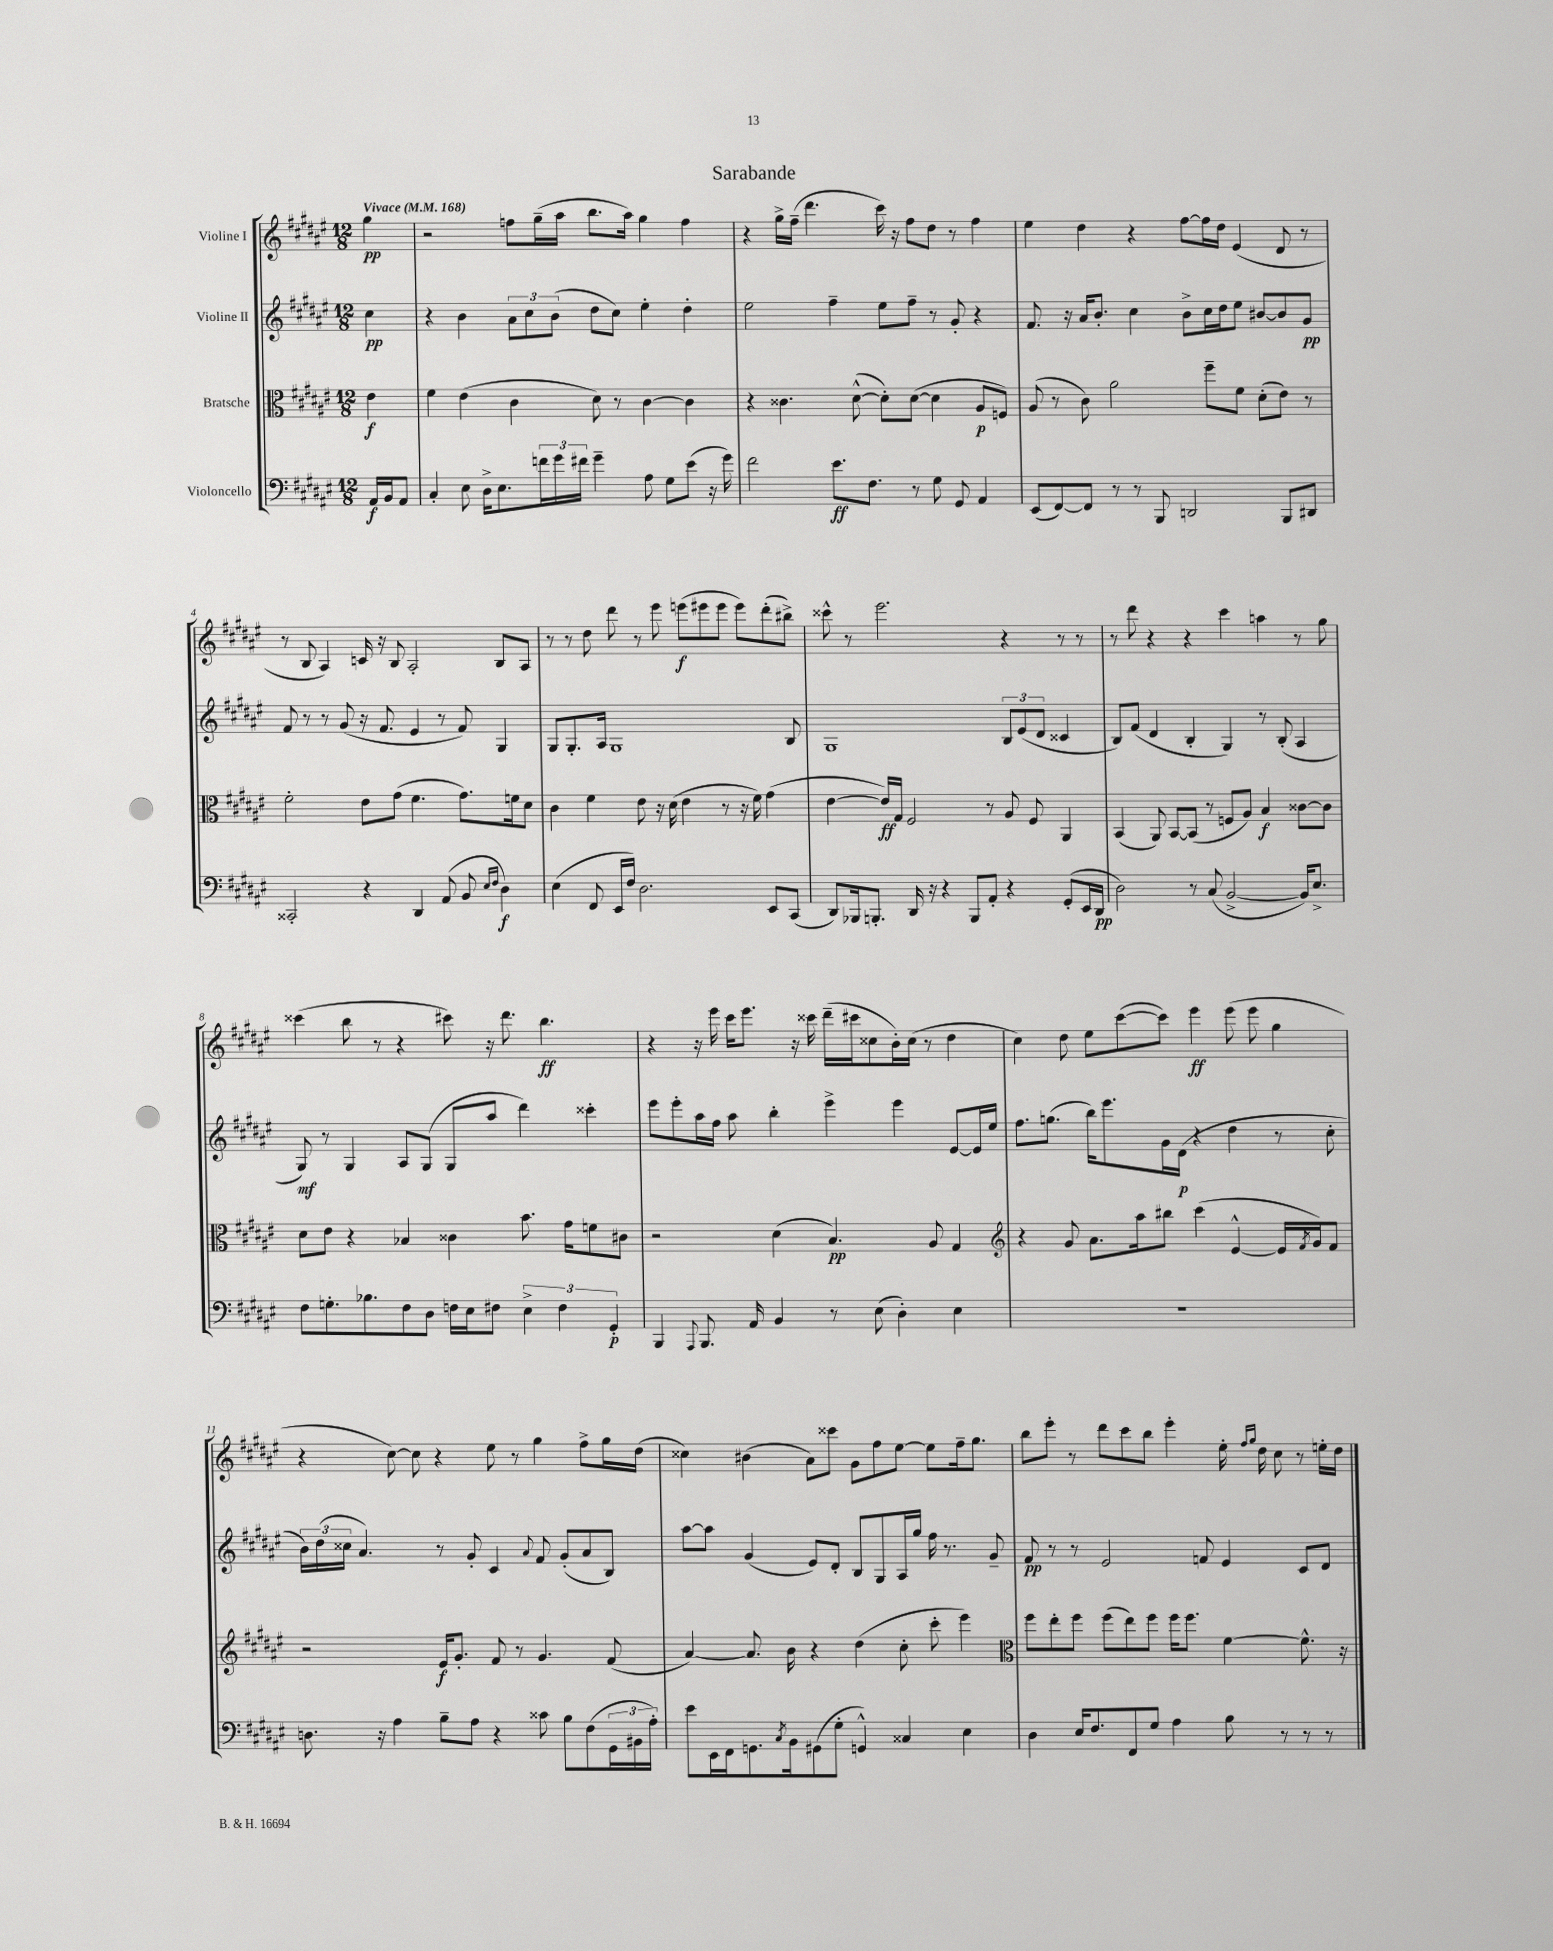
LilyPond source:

\header { title = "Sarabande" }
<<
\new StaffGroup <<
\new Staff = "s0" \with { instrumentName = "Violine I" } {
    \clef treble \key fis \major \numericTimeSignature \time 12/8 \partial 4 \tempo "Vivace" 4 = 168
    gis''4\pp |
    r2 f''8 gis''16--( ais''16 b''8. ais''16) gis''4 f''4 |
    r4 gis''16-> fis''16--( dis'''4. cis'''16) r16 fis''8 dis''8 r8 fis''4 |
    eis''4 dis''4 r4 fis''8~ fis''16 dis''16 eis'4( dis'8 r8 |
    r8 b8 ais4) c'16 r16 b8 ais2-. b8 ais8 |
    r8 r8 dis''8 dis'''8 r8 eis'''8 e'''8\f( eis'''8 eis'''8 eis'''8) dis'''8-.( bis''8->) |
    cisis'''8-^ r8 eis'''2. r4 r8 r8 |
    r8 dis'''8 r4 r4 cis'''4 a''4 r8 gis''8 |
    cisis'''4( b''8 r8 r4 cis'''8) r16 dis'''8. b''4.\ff |
    r4 r16 eis'''16 cis'''16 eis'''8. r16 cisis'''16 dis'''16--( cis'''16 cisis''8 b'16-.) cisis''16( r8 dis''4 |
    cis''4) dis''8 eis''8 cis'''8~( cis'''8) eis'''4\ff eis'''8( eis'''8 gis''4 |
    r4 cis''8~) cis''8 r4 eis''8 r8 gis''4 fis''8-> gis''16 dis''16( |
    cisis''4) bis'4( ais'8) cisis'''8 gis'8 fis''8 eis''8~ eis''8 fis''16-- gis''8. |
    b''8 eis'''8-. r8 dis'''8 cis'''8 b''8 eis'''4-. eis''16-. \grace { fis''16 gis''16 } dis''16 cis''8 r8 e''16-. dis''16 \bar "|." |
}
\new Staff = "s1" \with { instrumentName = "Violine II" } {
    \clef treble \key fis \major \numericTimeSignature \time 12/8 \partial 4
    cis''4\pp |
    r4 b'4 \tuplet 3/2 { ais'8 cis''8 b'8( } dis''8 cis''8) eis''4-. dis''4-. |
    eis''2 fis''4-- eis''8 fis''8-- r8 gis'8-. r4 |
    fis'8. r16 ais'16 b'8.-. cis''4 b'8-> cis''16 dis''16 eis''8 bis'8~ bis'8 gis'8\pp |
    fis'8 r8 r8 gis'8( r16 fis'8. eis'4 r8 fis'8) gis4 |
    gis8 gis8.-. ais16 gis1 b8 |
    gis1 \tuplet 3/2 { b8 eis'8( dis'8 } cisis'4 |
    b8) fis'8( dis'4 b4-. gis4) r8 b8-.( ais4 |
    gis8\mf) r8 gis4 ais8 gis8( gis8 ais''8 dis'''4) cisis'''4-. |
    eis'''8 eis'''8-. ais''16 fis''16 ais''8 b''4-. eis'''4-> eis'''4 eis'8~ eis'16 eis''16 |
    fis''8. g''8.( b''16) eis'''8. gis'16 dis'16\p( r4 dis''4 r8 cis''8-. |
    \tuplet 3/2 { b'16) dis''16( cisis''16 } ais'4.) r8 gis'8-. cis'4 \appoggiatura { ais'8 } fis'8 gis'8-.( ais'8 b8) |
    ais''8~ ais''8 gis'4( eis'8) dis'8-. b8 gis8 ais16 gis''16 fis''16 r8. gis'8-- |
    fis'8\pp r8 r8 eis'2 f'8 eis'4 cis'8 dis'8 \bar "|." |
}
\new Staff = "s2" \with { instrumentName = "Bratsche" } {
    \clef alto \key fis \major \numericTimeSignature \time 12/8 \partial 4
    eis'4\f |
    fis'4 eis'4( cis'4 dis'8) r8 cis'4~ cis'4 |
    r4 cisis'4. dis'8~-^( dis'8-.) dis'8~( dis'4 ais8\p f8) |
    ais8( r8 cis'8) ais'2 fis''8-- fis'8 dis'8-.( eis'8) r8 |
    fis'2-. eis'8 gis'8( fis'4. gis'8.) f'16 dis'8 |
    cis'4 fis'4 eis'8 r16 dis'16( eis'4 r8 r16 fis'16) gis'4( |
    eis'4~ eis'16\ff) gis16 fis2 r8 ais8 fis8 ais,4 |
    b,4( ais,8) b,8~ b,8( r8 f8 ais8) b4\f cisis'8~ cisis'8 |
    dis'8 eis'8 r4 bes4 cisis'4 b'8. gis'16 f'8 cis'8 |
    r2 dis'4( b4.\pp) ais8 gis4 |
    \clef treble r4 gis'8 ais'8. ais''16 bis''8 cis'''4( eis'4~-^ eis'16 \acciaccatura { fis'8 } gis'16) fis'8 |
    r2 eis'16\f gis'8.-. fis'8 r8 gis'4. fis'8( |
    ais'4~) ais'8. b'16 r4 dis''4( cis''8-. cis'''8-. eis'''4) |
    \clef alto fis''8 eis''8-. fis''8 fis''8( eis''8) fis''8 fis''16 fis''8. fis'4~ fis'8.-^ r16 \bar "|." |
}
\new Staff = "s3" \with { instrumentName = "Violoncello" } {
    \clef bass \key fis \major \numericTimeSignature \time 12/8 \partial 4
    ais,16\f b,16 ais,8 |
    cis4-. eis8 dis16-> eis8. \tuplet 3/2 { f'16 gis'16 fis'16 } gis'4-- ais8 gis8 eis'8( r16 gis'16) |
    fis'2 eis'8.\ff fis8. r8 gis8 gis,8 ais,4 |
    eis,8( fis,8~) fis,8 r8 r8 b,,8 d,2 b,,8 dis,8 |
    cisis,2-. r4 dis,4 ais,8( b,8 \grace { eis16 fis16 } dis4\f) |
    eis4( fis,8 eis,16 fis16) dis2. eis,8 cis,8( |
    dis,8) bes,,16 b,,8.-. dis,16 r16 r4 b,,8 ais,8-. r4 gis,8-.( eis,16 dis,16\pp |
    dis2) r8 cis8( b,2~-> b,16) eis8.-> |
    fis8 g8.-. bes8. fis8 dis8 f16 eis16 fis8 \tuplet 3/2 { eis4-> fis4 gis,4-.\p } |
    b,,4 \appoggiatura { ais,,8 } b,,8. ais,16 b,4 r8 eis8( dis4-.) eis4 |
    R1. |
    d8. r16 ais4 b8-- ais8 r4 cisis'8 b8 fis8( \tuplet 3/2 { gis,16 bis,16 ais16-.) } |
    eis'8 eis,16 fis,16 g,8. \acciaccatura { cis8 } b,16 gis,8( gis8-. g,4-^) cisis4 eis4 |
    dis4 eis16 fis8. fis,8 gis8 ais4 b8 r8 r8 r8 \bar "|." |
}
>>
>>
